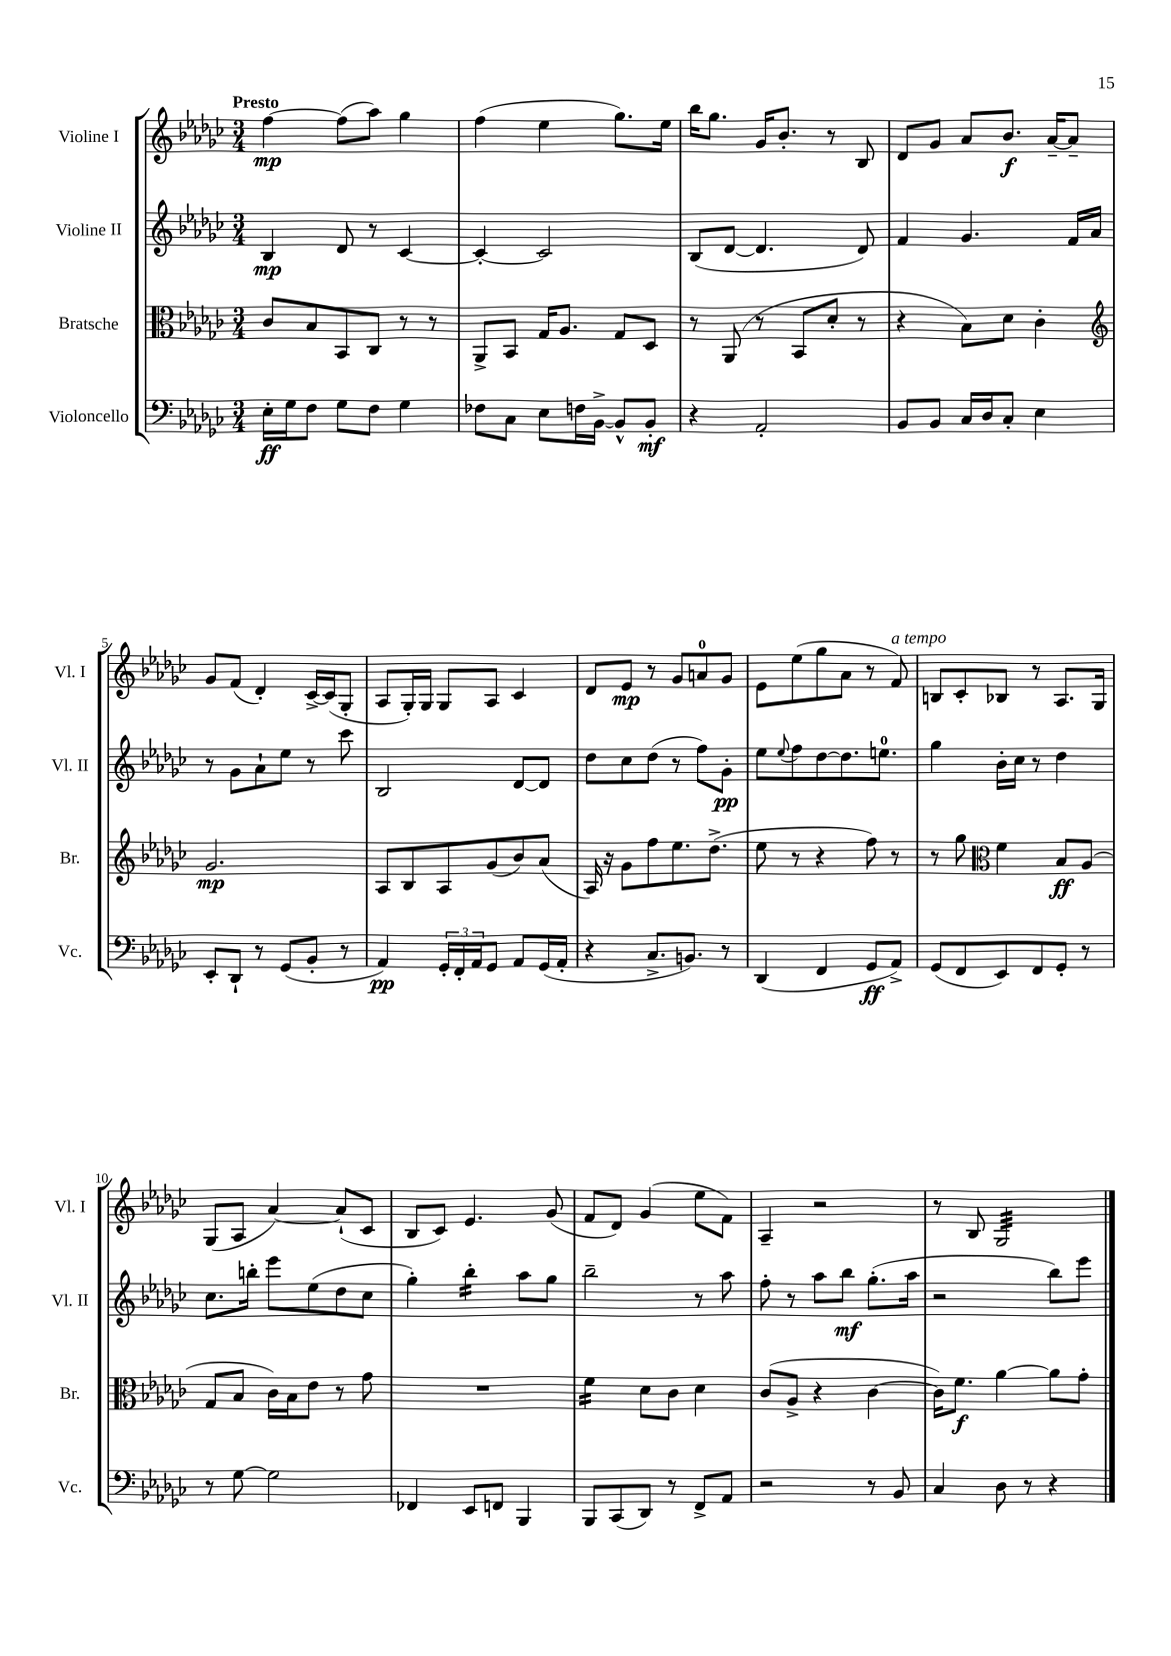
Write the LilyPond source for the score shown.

<<
\new StaffGroup <<
\new Staff = "s0" \with { instrumentName = "Violine I" shortInstrumentName = "Vl. I" } {
    \clef treble \key ges \major \numericTimeSignature \time 3/4 \tempo "Presto"
    f''4~\mp f''8( aes''8) ges''4 |
    f''4( ees''4 ges''8.) ees''16 |
    bes''16 ges''8. ges'16 bes'8.-. r8 bes8 |
    des'8 ges'8 aes'8 bes'8.\f aes'16~-- aes'8-- |
    ges'8 f'8( des'4-.) ces'16~-> ces'16( ges8-. |
    aes8 ges16-.) ges16 ges8 aes8 ces'4 |
    des'8 ees'8\mp r8 ges'8 a'8-0 ges'8 |
    ees'8 ees''8( ges''8 aes'8 r8 f'8^\markup { \italic "a tempo" }) |
    b8 ces'8-. bes8 r8 aes8. ges16 |
    ges8( aes8 aes'4~) aes'8-!( ces'8 |
    bes8 ces'8) ees'4. ges'8( |
    f'8 des'8) ges'4( ees''8 f'8) |
    aes4-- r2 |
    r8 bes8 ges2:32 \bar "|." |
}
\new Staff = "s1" \with { instrumentName = "Violine II" shortInstrumentName = "Vl. II" } {
    \clef treble \key ges \major \numericTimeSignature \time 3/4
    bes4\mp des'8 r8 ces'4~ |
    ces'4~-. ces'2 |
    bes8( des'8~ des'4. des'8) |
    f'4 ges'4. f'16 aes'16 |
    r8 ges'8 aes'8-! ees''8 r8 ces'''8 |
    bes2 des'8~ des'8 |
    des''8 ces''8 des''8( r8 f''8) ges'8-.\pp |
    ees''8 \appoggiatura { ees''8 } f''8 des''8~ des''8. e''8.-0 |
    ges''4 bes'16-. ces''16 r8 des''4 |
    ces''8. b''16-. ees'''8 ees''8( des''8 ces''8 |
    ges''4-.) bes''4:16-. aes''8 ges''8 |
    bes''2-- r8 aes''8 |
    f''8-. r8 aes''8 bes''8\mf ges''8.-.( aes''16 |
    r2 bes''8) ees'''8 \bar "|." |
}
\new Staff = "s2" \with { instrumentName = "Bratsche" shortInstrumentName = "Br." } {
    \clef alto \key ges \major \numericTimeSignature \time 3/4
    ces'8 bes8 bes,8 ces8 r8 r8 |
    aes,8-> bes,8 ges16 aes8. ges8 des8 |
    r8 aes,8( r8 bes,8 des'8-. r8 |
    r4 bes8) des'8 ces'4-. |
    \clef treble ges'2.\mp |
    aes8 bes8 aes8 ges'8( bes'8) aes'8( |
    aes16) r16 ges'8 f''8 ees''8. des''8.->( |
    ees''8 r8 r4 f''8) r8 |
    r8 ges''8 \clef alto f'4 bes8\ff aes8( |
    ges8 bes8 ces'16) bes16 ees'8 r8 ges'8 |
    R2. |
    f'4:16 des'8 ces'8 des'4 |
    ces'8( aes8-> r4 ces'4~ |
    ces'16) f'8.\f aes'4~ aes'8 ges'8-. \bar "|." |
}
\new Staff = "s3" \with { instrumentName = "Violoncello" shortInstrumentName = "Vc." } {
    \clef bass \key ges \major \numericTimeSignature \time 3/4
    ees16-.\ff ges16 f8 ges8 f8 ges4 |
    fes8 ces8 ees8 f16 bes,16~-> bes,8-^ bes,8-.\mf |
    r4 aes,2-. |
    bes,8 bes,8 ces16 des16 ces8-. ees4 |
    ees,8-. des,8-! r8 ges,8( bes,8-. r8 |
    aes,4\pp) \tuplet 3/2 { ges,16-. f,16-. aes,16 } ges,8 aes,8 ges,16( aes,16-. |
    r4 ces8.-> b,8.) r8 |
    des,4( f,4 ges,8\ff aes,8->) |
    ges,8( f,8 ees,8) f,8 ges,8-. r8 |
    r8 ges8~ ges2 |
    fes,4 ees,8 f,8 bes,,4 |
    bes,,8 ces,8( des,8) r8 f,8-> aes,8 |
    r2 r8 bes,8 |
    ces4 des8 r8 r4 \bar "|." |
}
>>
>>
